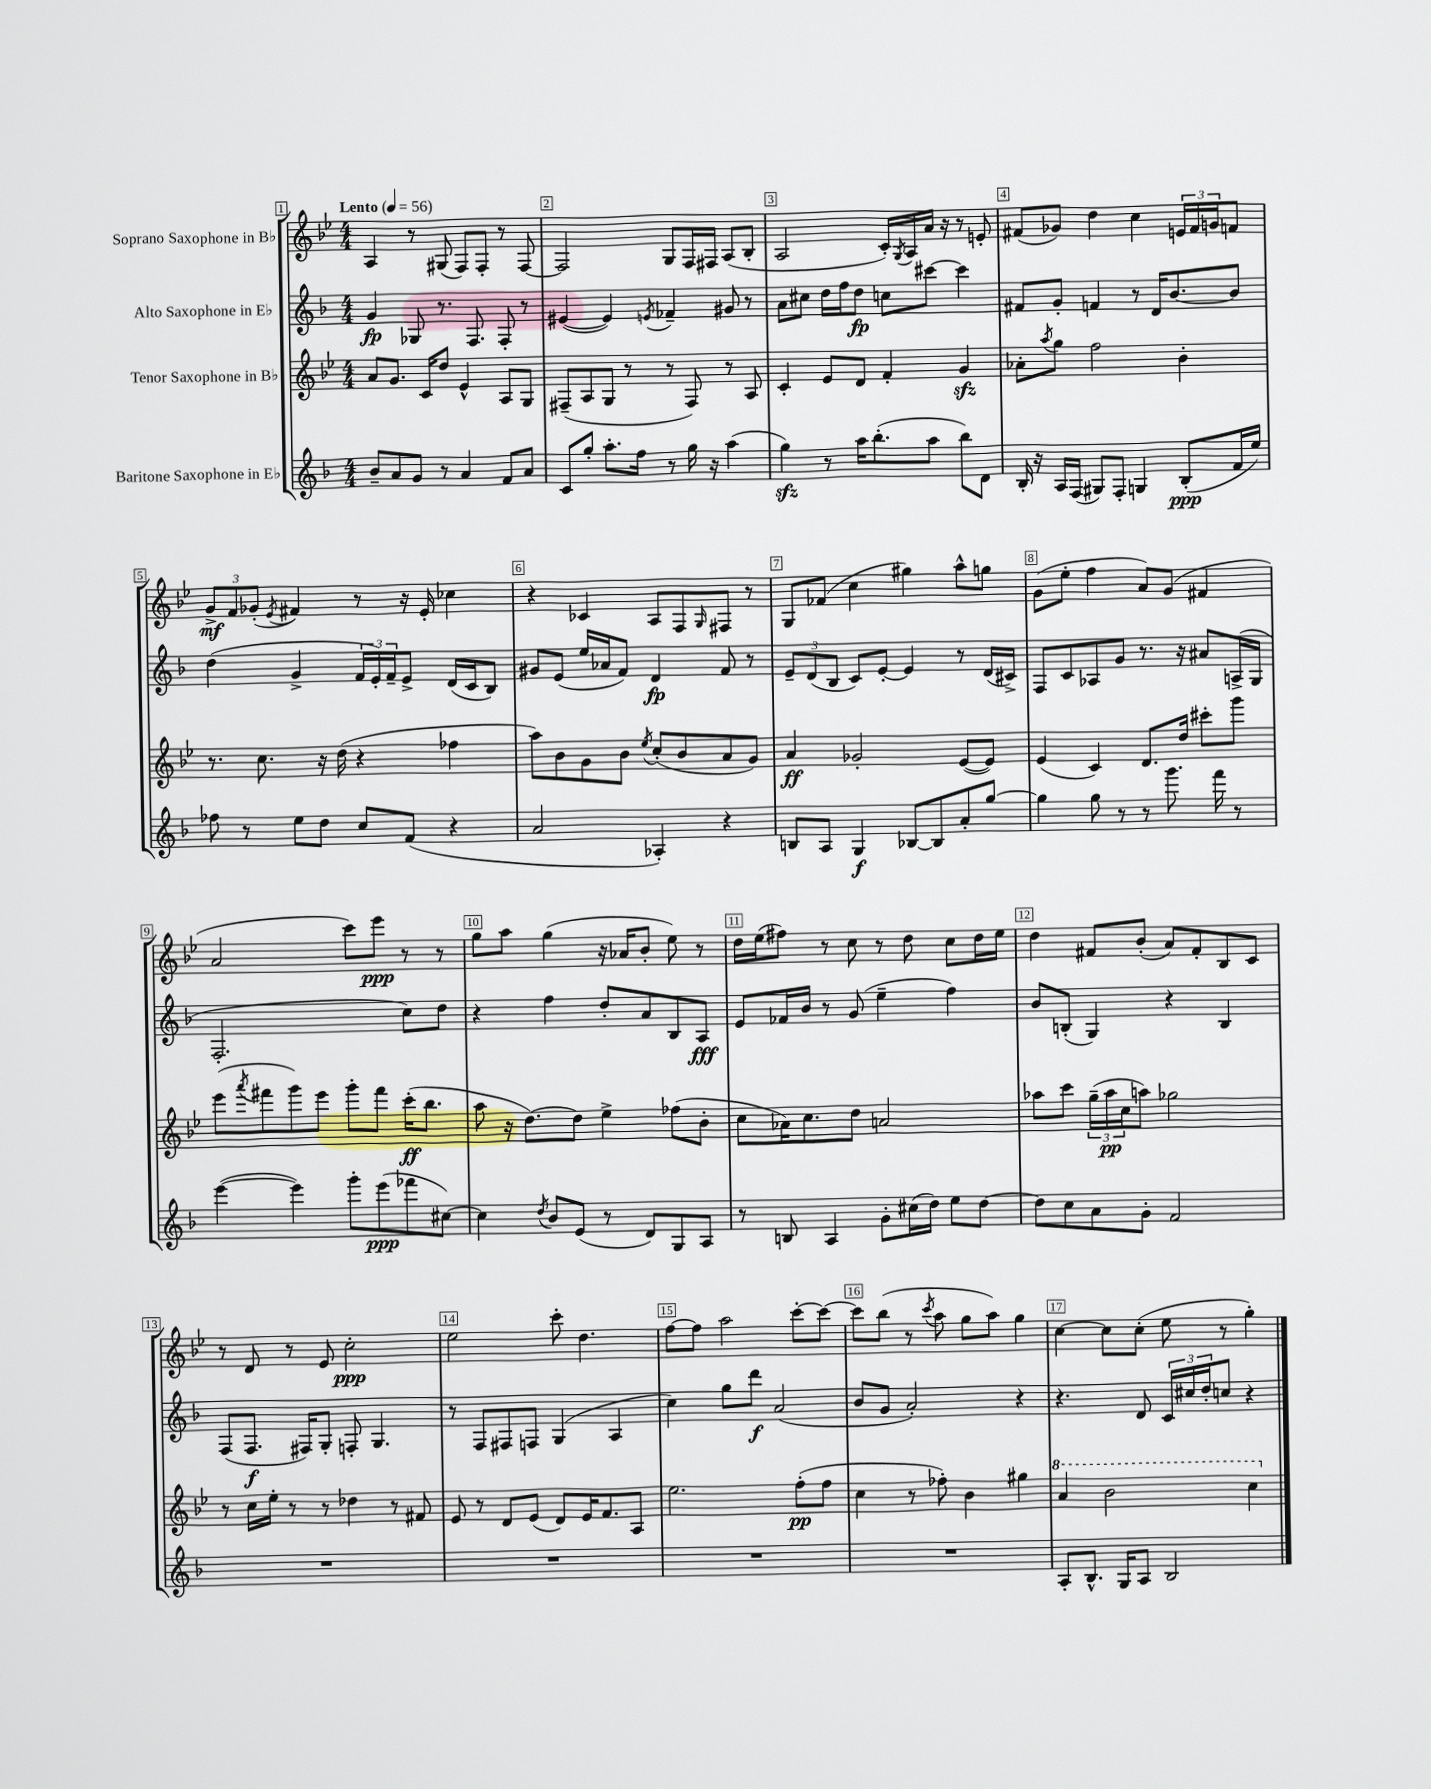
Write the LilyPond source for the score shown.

<<
\new StaffGroup <<
\new Staff = "s0" \with { instrumentName = "Soprano Saxophone in Bb" } {
    \clef treble \key bes \major \numericTimeSignature \time 4/4 \tempo "Lento" 4 = 56
    a4 r8 gis8( f8) f8-. r8 f8~ |
    f2 g8 f16 fis16 a8( bes8-. |
    a2 c'16-.) \acciaccatura { g8 } a16 a'16 r16 r8 e'8-. |
    fis'8( ges'8) d''4 c''4 \tuplet 3/2 { e'16 fis'16 g'16 } f'8 |
    \tuplet 3/2 { g'8->\mf f'8 ges'8-.( } \acciaccatura { ees'8 } fis'4) r8 r16 ees'16-. ces''4 |
    r4 ces'4 a8 f8 \grace { g16 } fis8 r8 |
    g8 fes'8( c''4 gis''4) a''8-^ g''8 |
    g'8( ees''8-. f''4 a'8) g'8( fis'4 |
    a'2 c'''8) ees'''8\ppp r8 r8 |
    g''8 a''8 g''4( r16 aes'16 bes'8-. ees''8) r8 |
    d''16 ees''16( fis''8) r8 c''8 r8 d''8 c''8 d''16 ees''16 |
    d''4 fis'8 bes'8-.( a'8) fis'8-. bes8 c'8 |
    r8 d'8 r8 ees'8 c''2-.\ppp |
    ees''2 c'''8-. d''4. |
    f''8~ f''8 a''2 c'''8~-. c'''8~ |
    c'''8 bes''8( r8 \acciaccatura { c'''8 } a''8 g''8 a''8) g''4 |
    c''4~ c''8 c''8-.( ees''8 r8 g''4-.) \bar "|." |
}
\new Staff = "s1" \with { instrumentName = "Alto Saxophone in Eb" } {
    \clef treble \key f \major \numericTimeSignature \time 4/4
    g'4\fp ges8 r8. f8. f8-. r8 |
    eis'4~( eis'4) \acciaccatura { e'8 } fes'4-- gis'8 r8 |
    a'8 cis''8 d''16 f''16 d''8\fp c''8 cis'''8~ cis'''4 |
    fis'8 g'8-. f'4 r8 d'16 bes'8.~ bes'8 |
    d''4( g'4-> \tuplet 3/2 { f'16 e'16-.) f'16-- } e'8-> d'16( c'16 bes8) |
    gis'8 e'8( e''16 aes'16 f'8) d'4\fp f'8 r8 |
    \tuplet 3/2 { e'8-- d'8( bes8 } c'8) e'8~-. e'4 r8 d'16( cis'16->) |
    f8 c'8 aes8 g'8 r8. r16 ais'8 a16->( g16 |
    f2.-. c''8) d''8 |
    r4 f''4 d''8-. a'8 bes8 a8\fff |
    e'8 fes'16 bes'16 r8 g'8( e''4-- f''4) |
    bes'8 b8-.( g4) r4 b4 |
    f8( f8.\f fis16) g8-. f8-. g4. |
    r8 f8 fis8 f8 g4( a4 |
    c''4) g''8 d'''8\f a'2( |
    bes'8 g'8 a'2-.) r4 |
    r4. d'8 \tuplet 3/2 { c'16 cis''16 d''16-. } c''8 r4 \bar "|." |
}
\new Staff = "s2" \with { instrumentName = "Tenor Saxophone in Bb" } {
    \clef treble \key bes \major \numericTimeSignature \time 4/4
    a'8 g'8. c'16 d''8 ees'4-^ a8 g8 |
    fis8--( a8 g8 r8 r8 fis8) r8 a8 |
    c'4-. ees'8 d'8 f'4-. g'4\sfz |
    aes'8-. \acciaccatura { a''8 } g''8 f''2 bes'4-. |
    r8. c''8. r16 d''16( r4 fes''4 |
    a''8) bes'8 g'8 bes'8 \acciaccatura { ees''8 } c''8-.( bes'8 a'8 g'8) |
    a'4\ff ges'2-. ees'8~( ees'8) |
    ees'4( c'4) d'8. d''16 cis'''8-. g'''8 |
    ees'''8( \acciaccatura { a'''8 } fis'''8 g'''8) ees'''8 g'''8-. fis'''8 c'''16-.\ff( bes''8. |
    a''8 r16 d''8.~) d''8 ees''4-> fes''8( bes'8-. |
    c''8 aes'16) c''8. d''8 a'2 |
    aes''8 c'''8 \tuplet 3/2 { g''16--( aes''16\pp c''16 } a''8) ges''2 |
    r8 c''16 ees''16-. r8 r8 des''4 r8 fis'8 |
    ees'8 r8 d'8 ees'8( d'8) ees'16 f'8. a8 |
    ees''2. f''8-.\pp( f''8 |
    c''4 r8 fes''8-.) bes'4 gis''4 |
    \ottava #1 a''4 bes''2 c'''4 \ottava #0 \bar "|." |
}
\new Staff = "s3" \with { instrumentName = "Baritone Saxophone in Eb" } {
    \clef treble \key f \major \numericTimeSignature \time 4/4
    bes'8-- a'8 g'8 r8 a'4 f'8 a'8 |
    c'8 g''8-. a''8.-. f''16 r8 g''16 r16 a''4( |
    g''4\sfz) r8 a''16 bes''8.-.( a''8 bes''8) d'8 |
    bes16-. r16 a16 f16( gis8) f8-. g4 bes8-.\ppp( f'16 e''16) |
    fes''8 r8 e''8 d''8 c''8 f'8( r4 |
    a'2 aes4-.) r4 |
    b8 a8 g4\f bes8~ bes8 a'8-. g''8~ |
    g''4 g''8 r8 r8 g'''8. f'''16 r8 |
    e'''4~( e'''4) g'''8-. e'''8\ppp( fes'''8 cis''8~) |
    cis''4 \acciaccatura { d''8 } bes'8 e'8( r8 d'8) g8 a8 |
    r8 b8 a4 g'8-. cis''16( d''16) e''8 d''8~ |
    d''8 c''8 a'8 g'8-. f'2 |
    R1 |
    R1 |
    R1 |
    R1 |
    a8-. bes8.-^ g16 a8 bes2 \bar "|." |
}
>>
>>
\layout { \context { \Score \override BarNumber.break-visibility = ##(#f #t #t) barNumberVisibility = #all-bar-numbers-visible \override BarNumber.stencil = #(make-stencil-boxer 0.1 0.3 ly:text-interface::print) } }
